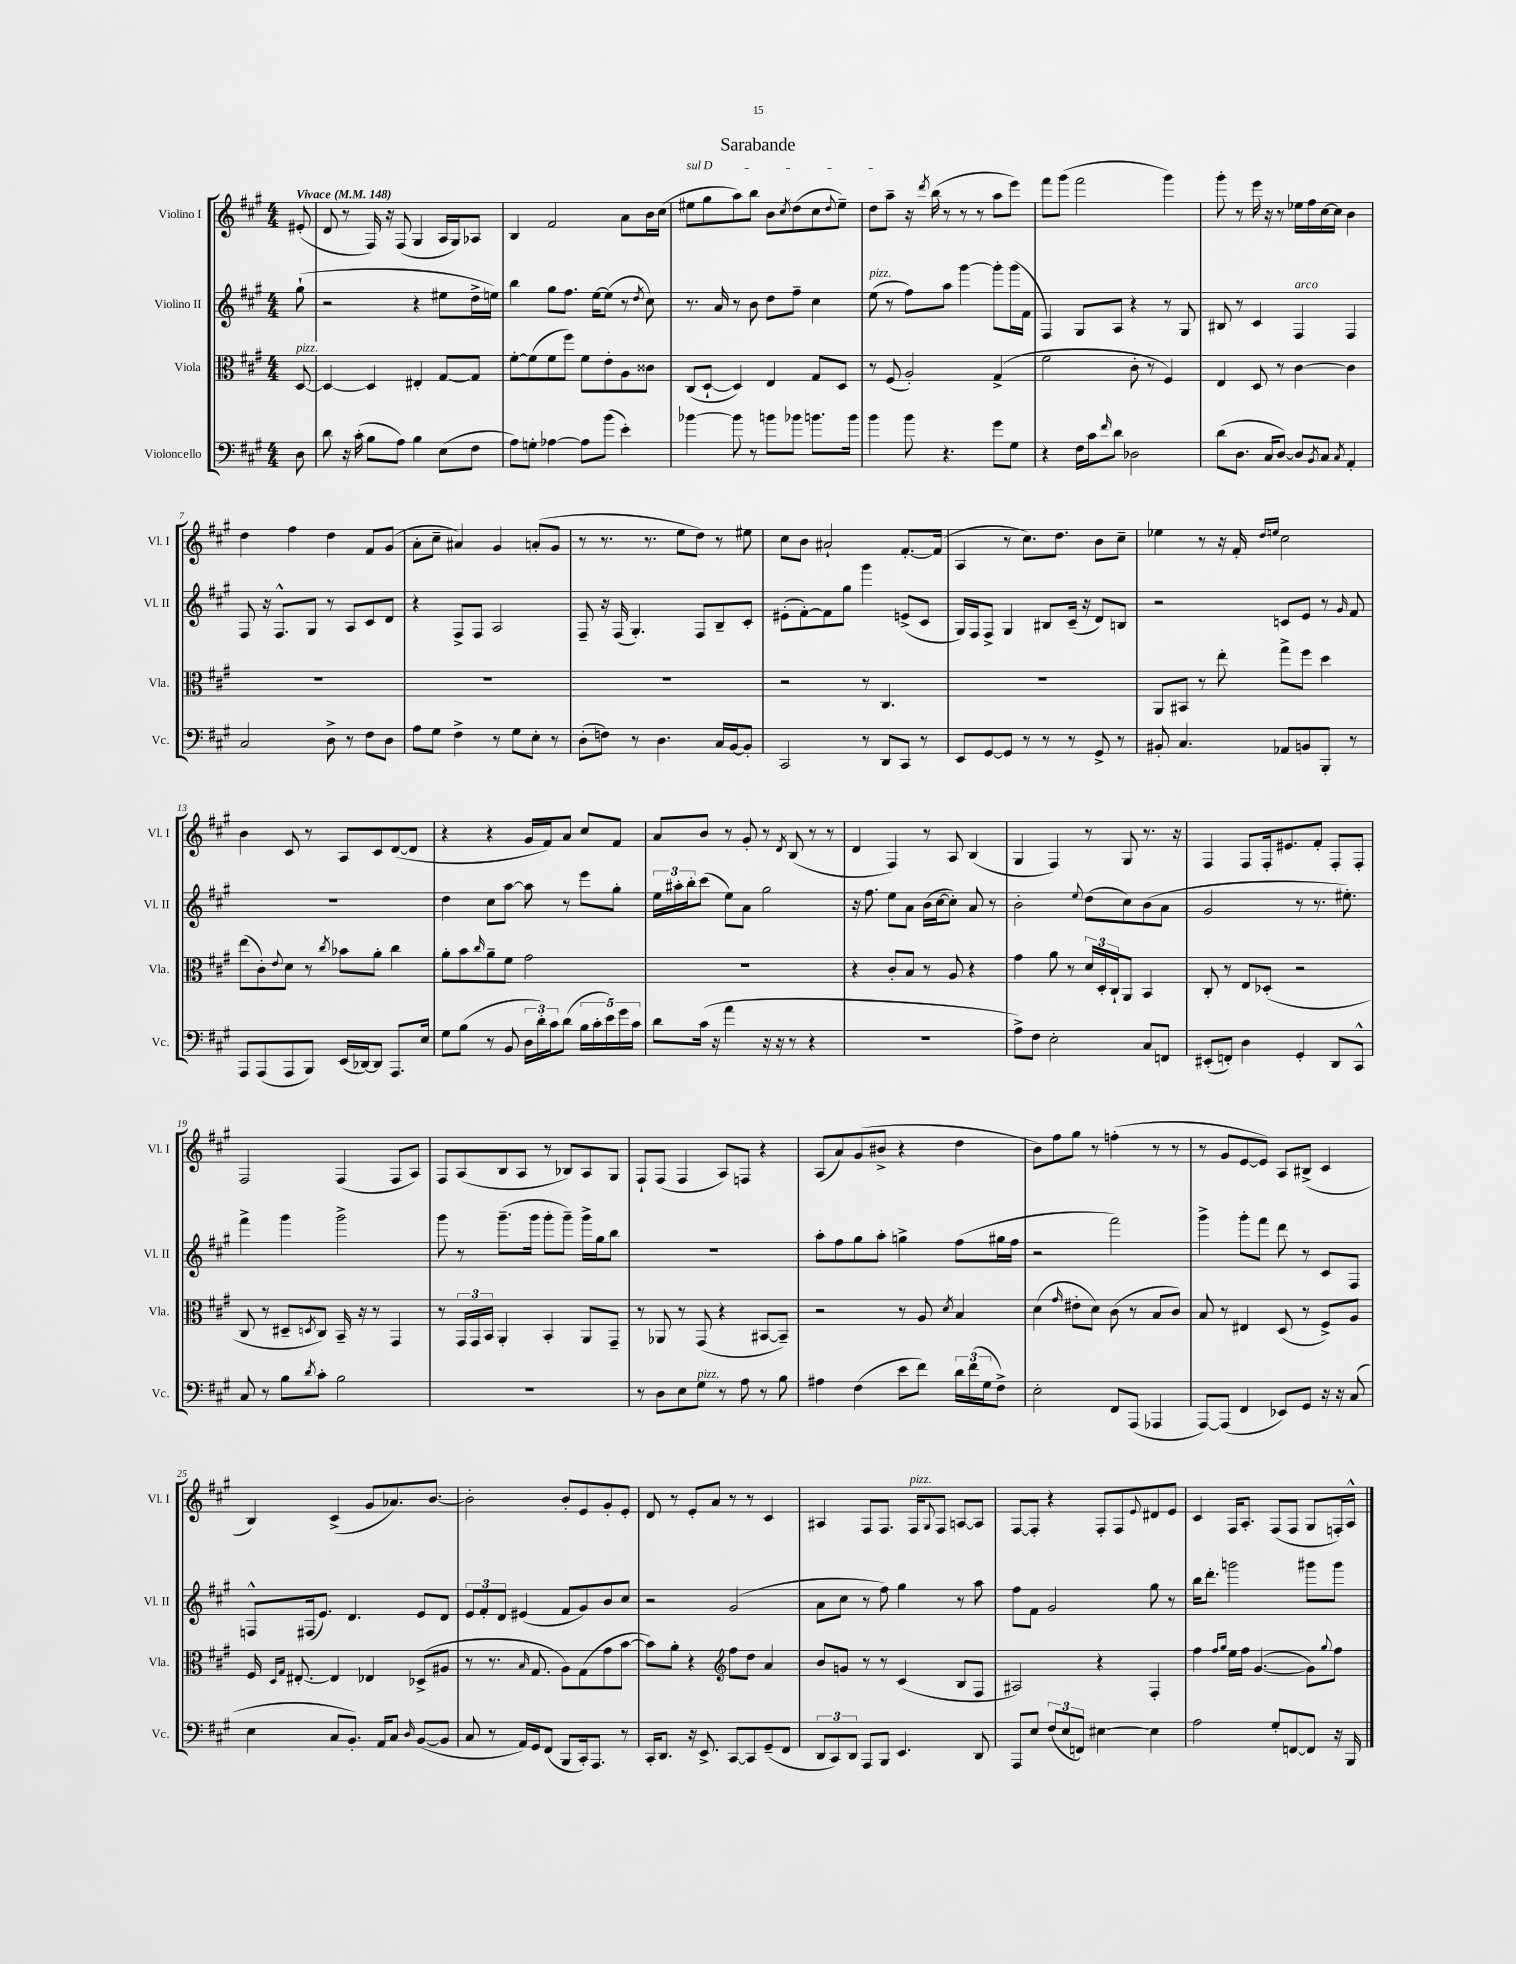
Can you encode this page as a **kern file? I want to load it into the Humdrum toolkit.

**kern	**kern	**kern	**kern
*staff4	*staff3	*staff2	*staff1
*clefF4	*clefC3	*clefG2	*clefG2
*k[f#c#g#]	*k[f#c#g#]	*k[f#c#g#]	*k[f#c#g#]
*M4/4	*M4/4	*M4/4	*M4/4
*MM148	*MM148	*MM148	*MM148
8D	[8D	(8gg#`	(8e#'
=	=	=	=
8d	4D_	2r	8d
16r	.	.	8r
(16c#'	.	.	.
8B	4D]	.	16F#)
.	.	.	16r
8A)	.	.	(8F#
4B	4E#'	4r	4G#
(8E	[8G#	8ee#	16A
.	.	.	16G#)
8F#	8G#]	16dd^	8A-
.	.	16ee)	.
=	=	=	=
8A)	[8f#'	4bb	4B
8G'	(8f#]	.	.
[4A-	8f#	8gg#	2f#
.	8ff#)	8.ff#	.
8A-]	8f#	.	.
.	.	[16ee	.
(8b	8e'	(8ee]	.
4e')	8A	8r	8a
.	.	8qdd	.
.	8c##	8cc#)	16b
.	.	.	(16cc#
=	=	=	=
[4b-	(8C#	8.r	8ee#
.	[8D`	.	8gg#
.	.	16a	.
8b-]	4D])	8r	8aa)
8r	.	8b	8bb
8b	4E	8dd	8b
.	.	.	8qcc#
8b-	.	8ff#~	(8dd
8.b	8G#	4cc#	8cc#
.	.	.	8qqdd
.	8D	.	8ee#~)
16b	.	.	.
=	=	=	=
4b	8r	(8ee	8dd
.	(8F#	8r	8aa~
8b	2A')	8ff#)	16r
.	.	.	8qddd
.	.	.	(16bb
4.r	.	8aa	8r
.	.	[4ggg#	8r
.	.	.	8r
8g#	(4G#^	8ggg#']	8aa
8G#	.	(16ggg#	8eee)
.	.	16f#	.
=	=	=	=
4r	2f#	4F#)	8fff#
.	.	.	(8ggg#
16F#	.	8G#	2fff#
16c#	.	.	.
16qqf#	.	.	.
8d	.	8A	.
2D-	8c#'	4r	.
.	8r	.	.
.	4F#)	8r	4ggg#)
.	.	8G#	.
=	=	=	=
(8d	4E	8B#	8ggg#'
8.D	.	8r	8r
.	8D	4c#	16eee
16C#	.	.	16r
[8D)	8r	.	8r
8D]	[4c#	4F#	16ee-
.	.	.	16ff#
8qBB	.	.	.
8C#	.	.	[16cc#
.	.	.	16cc#]
8qC#	.	.	.
4AA'	4c#]	4F#	4b
=	=	=	=
2C#	1r	8F#	4dd
.	.	16r	.
.	.	8.F#^^	.
.	.	.	4ff#
.	.	8G#	.
8D^	.	8r	4dd
8r	.	8A	.
8F#	.	8c#	8f#
8D	.	8d	(8g#
=	=	=	=
8A	1r	4r	8a'
8G#	.	.	8cc#~
4F#^	.	8F#^	4a#)
.	.	8F#	.
8r	.	2A	4g#
8G#	.	.	.
8E'	.	.	(8a'
8r	.	.	8g#
=	=	=	=
(8D'	1r	8F#~	8r
8F)	.	16r	8.r
.	.	(16F#	.
8r	.	4.G#')	.
.	.	.	8.r
4.D	.	.	.
.	.	.	8ee
.	.	8F#	8dd)
16C#	.	8B~	8r
[16BB	.	.	.
8BB']	.	8c#'	8ee#
=	=	=	=
2CC#	2r	(8e#'	8cc#
.	.	[8f#')	8b
.	.	8f#]	2a#`
.	.	8gg#	.
8r	8r	4ggg#	.
8DD	4.C#	.	.
8CC#	.	(8e^	[8.f#'
8r	.	8c#	.
.	.	.	(16f#]
=	=	=	=
8EE	1r	16G#)	4A
.	.	16F#	.
[8GG#	.	8F#^	.
8GG#]	.	4G#	8r
8r	.	.	8.cc#)
8r	.	8B#	.
.	.	.	8.dd
8r	.	(16c#~	.
.	.	16r	.
8GG#^	.	8d)	8b
8r	.	8B	8cc#~
=	=	=	=
8BB#'	8AA	2r	4ee-
4.C#	8BB#	.	.
.	8r	.	8r
.	8ee'	.	16r
.	.	.	16f#'
.	.	.	16qqdd
.	.	.	16qqee
8AA-	8gg#^	8c	2cc#
8BB	8ff#	8e	.
8BBB'	4dd	8r	.
.	.	16qqg#	.
8r	.	8f#	.
=	=	=	=
8AAA	(8ee	1r	4b
(8AAA	8c#')	.	.
.	8qqe	.	.
8AAA	8d	.	8c#
8BBB)	8r	.	8r
.	8qcc#	.	.
(16EE	8b-	.	8A
[16DD-)	.	.	.
8DD-]	8a'	.	8c#
8.AAA	4cc#	.	([8d
.	.	.	8d]
16E	.	.	.
=	=	=	=
8G#	8a'	4dd	4r
(8B	8b	.	.
.	16qqcc#	.	.
8r	8a~	8cc#	4r
8BB	8f#	[8aa	.
24D	2g#	8aa]	16g#
24d')	.	.	.
.	.	.	16f#)
24c#	.	.	.
(8d	.	8r	8a
20B	.	8eee	8cc#
20c#'	.	.	.
20e)	.	.	.
.	.	8gg#'	8f#
20g#	.	.	.
20c#	.	.	.
=	=	=	=
8d	1r	24ee	8a
.	.	24aa#'	.
.	.	24bb'	.
(16c#	.	(8ccc#	8b
16r	.	.	.
4a	.	8ee)	8r
.	.	8a	8g#'
16r	.	2gg#	8r
16r	.	.	.
.	.	.	8qd
8r	.	.	(8B
4r	.	.	8r
.	.	.	8r
=	=	=	=
1r	4r	16r	4d
.	.	8.ff#	.
.	8c#'	8ee	4F#)
.	8B	8a	.
.	8r	(16b	8r
.	.	[16cc#	.
.	8A	8cc#'])	8A
.	4r	8a	(4B
.	.	8r	.
=	=	=	=
8A^)	4g#	2b'	4G#
8F#	.	.	.
2E'	8a	.	4F#)
.	8r	.	.
.	.	8qqee	.
.	24d	(8dd	8r
.	24D'	.	.
.	24C#`	.	.
.	8AA	8cc#)	8G#
8C#	4BB	(8b	8.r
8FF	.	8a	.
.	.	.	16r
=	=	=	=
(8EE#'	8C#'	2g#	4F#
8FF')	8r	.	.
4D	8E	.	8F#
.	(8D-'	.	16F#'
.	.	.	8.e#
4GG#'	2r	8r	.
.	.	8.r	8f#'
8DD	.	.	8F#'
.	.	8.ee#')	.
8CC#^^	.	.	8F#'
=	=	=	=
8C#	8C#	4fff#^	2F#
8r	8r	.	.
8B	8D#~	4ggg#	.
8qd	8qD	.	.
8c#'	8C#)	.	.
2B	16BB~	2ggg#^	(4F#
.	16r	.	.
.	8r	.	.
.	4GG#	.	8F#
.	.	.	8A)
=	=	=	=
1r	8r	8ggg#	8F#
.	24GG#	8r	(8A
.	24GG#	.	.
.	24BB	.	.
.	4AA'	(8.ggg#~	8B
.	.	.	8A
.	.	16ggg#	.
.	4BB'	8ggg#'	8r
.	.	8ggg#~)	8B-)
.	8AA	16ggg#^	8A
.	.	16gg#	.
.	8GG#~	8bb	8G#
=	=	=	=
8r	8r	1r	8F#`
8D	8AA-	.	(8F#
8E	8r	.	4F#
8G#	(8GG#	.	.
8r	4r	.	8A)
8A	.	.	8F
8r	[8BB#	.	4r
8B	8BB#~])	.	.
=	=	=	=
4A#	2r	8aa'	(8A
.	.	8ff#	8a)
(4F#	.	8gg#	(8g#
.	.	8aa'	8b#^
8e	8r	4gg^	4r
8f#)	8A	.	.
.	8qd	.	.
24d	4B	(8ff#	4dd
(24f#	.	.	.
24G#	.	.	.
8F#^)	.	16gg#	.
.	.	16ff#	.
=	=	=	=
2E'	(4d	2r	8b)
.	.	.	8ff#
.	16qqg#	.	.
.	8e#'	.	8gg#
.	8d)	.	8r
8FF#	(8c#	2fff#)	(4ff'
(8AAA	8r	.	.
4AAA-	8B	.	8r
.	8c#)	.	8r
=	=	=	=
[8AAA)	8B	4ggg#^	8r
(8AAA]	8r	.	8g#
4FF#	4E#	8ggg#'	[8e
.	.	8fff#	8e])
8EE-)	(8D	8ddd	8A
8GG#	8r	8r	(8B#^
16r	8F#^)	8c#	4c#
16r	.	.	.
(8C#	8A	8F#	.
=	=	=	=
4E	16F#	8F^^	4B)
.	16qqD	.	.
.	16qqG#	.	.
.	[8.E#'	.	.
.	.	(16F#	.
.	.	8.e)	.
8C#	4E#]	.	(4c#^
8.BB')	.	4.d	.
.	4E-	.	8g#
16AA	.	.	.
8C#	.	.	8.a-)
16qqD	.	.	.
([8BB	(8D-^	8e	.
.	.	.	[8.b
8BB]	8A#	8d	.
=	=	=	=
8C#	8r	12e	2b']
.	.	12f#'	.
8r	8.r	.	.
.	.	12d	.
16AA)	.	(4e#	.
.	16qqB	.	.
16GG#	8.G#	.	.
(8FF#	.	.	.
8BBB	8A)	8f#	8b'
16CC#')	(8G#	8g#)	8e
8.AAA	.	.	.
.	8g#	8b	8g#'
8r	[8b	8cc#	8e'
=	=	=	=
16CC#'	8b])	2r	8d
8.DD	.	.	.
.	8a'	.	8r
16r	4r	.	8e'
8.EE^	.	.	.
.	.	.	8a
*	*clefG2	*	*
[8CC#	8ff#	(2g#	8r
8CC#]	8dd	.	8r
(8GG#~	4a	.	4c#
8FF#	.	.	.
=	=	=	=
12DD	8b	8a	4A#
12CC#)	.	.	.
.	8g	8cc#	.
12DD	.	.	.
8AAA	8r	8r	8F#
8BBB	8r	8ff#)	8.F#
4.EE	(4c#	4gg#	.
.	.	.	16F#
.	.	.	8qqG#
.	.	.	8F#
.	8B	8r	[8A
8DD	8F#	8aa	8A]
=	=	=	=
8AAA	2A#)	8ff#	[8F#
8E	.	8f#	8F#']
(12F#	.	2g#	4r
12E	.	.	.
12FF)	.	.	.
[4E#	4r	.	8F#'
.	.	.	8F#
.	.	.	8qqe
4E#]	4F#'	8gg#	8d#
.	.	8r	8e
=	=	=	=
2A	4ff#	16bb	4c#
.	.	8.ddd'	.
.	16qqff#	.	.
.	16qqgg#	.	.
.	16ee	2ggg	16F#
.	16ff#	.	8.A'
.	([4.g#	.	.
8G#'	.	.	(8F#
[8FF	.	.	8F#
8FF]	8g#])	8ggg#	8G#
.	8qqgg#	.	.
16r	8ff#	8ggg#	16F')
16BBB	.	.	16A^^
==	==	==	==
*-	*-	*-	*-
